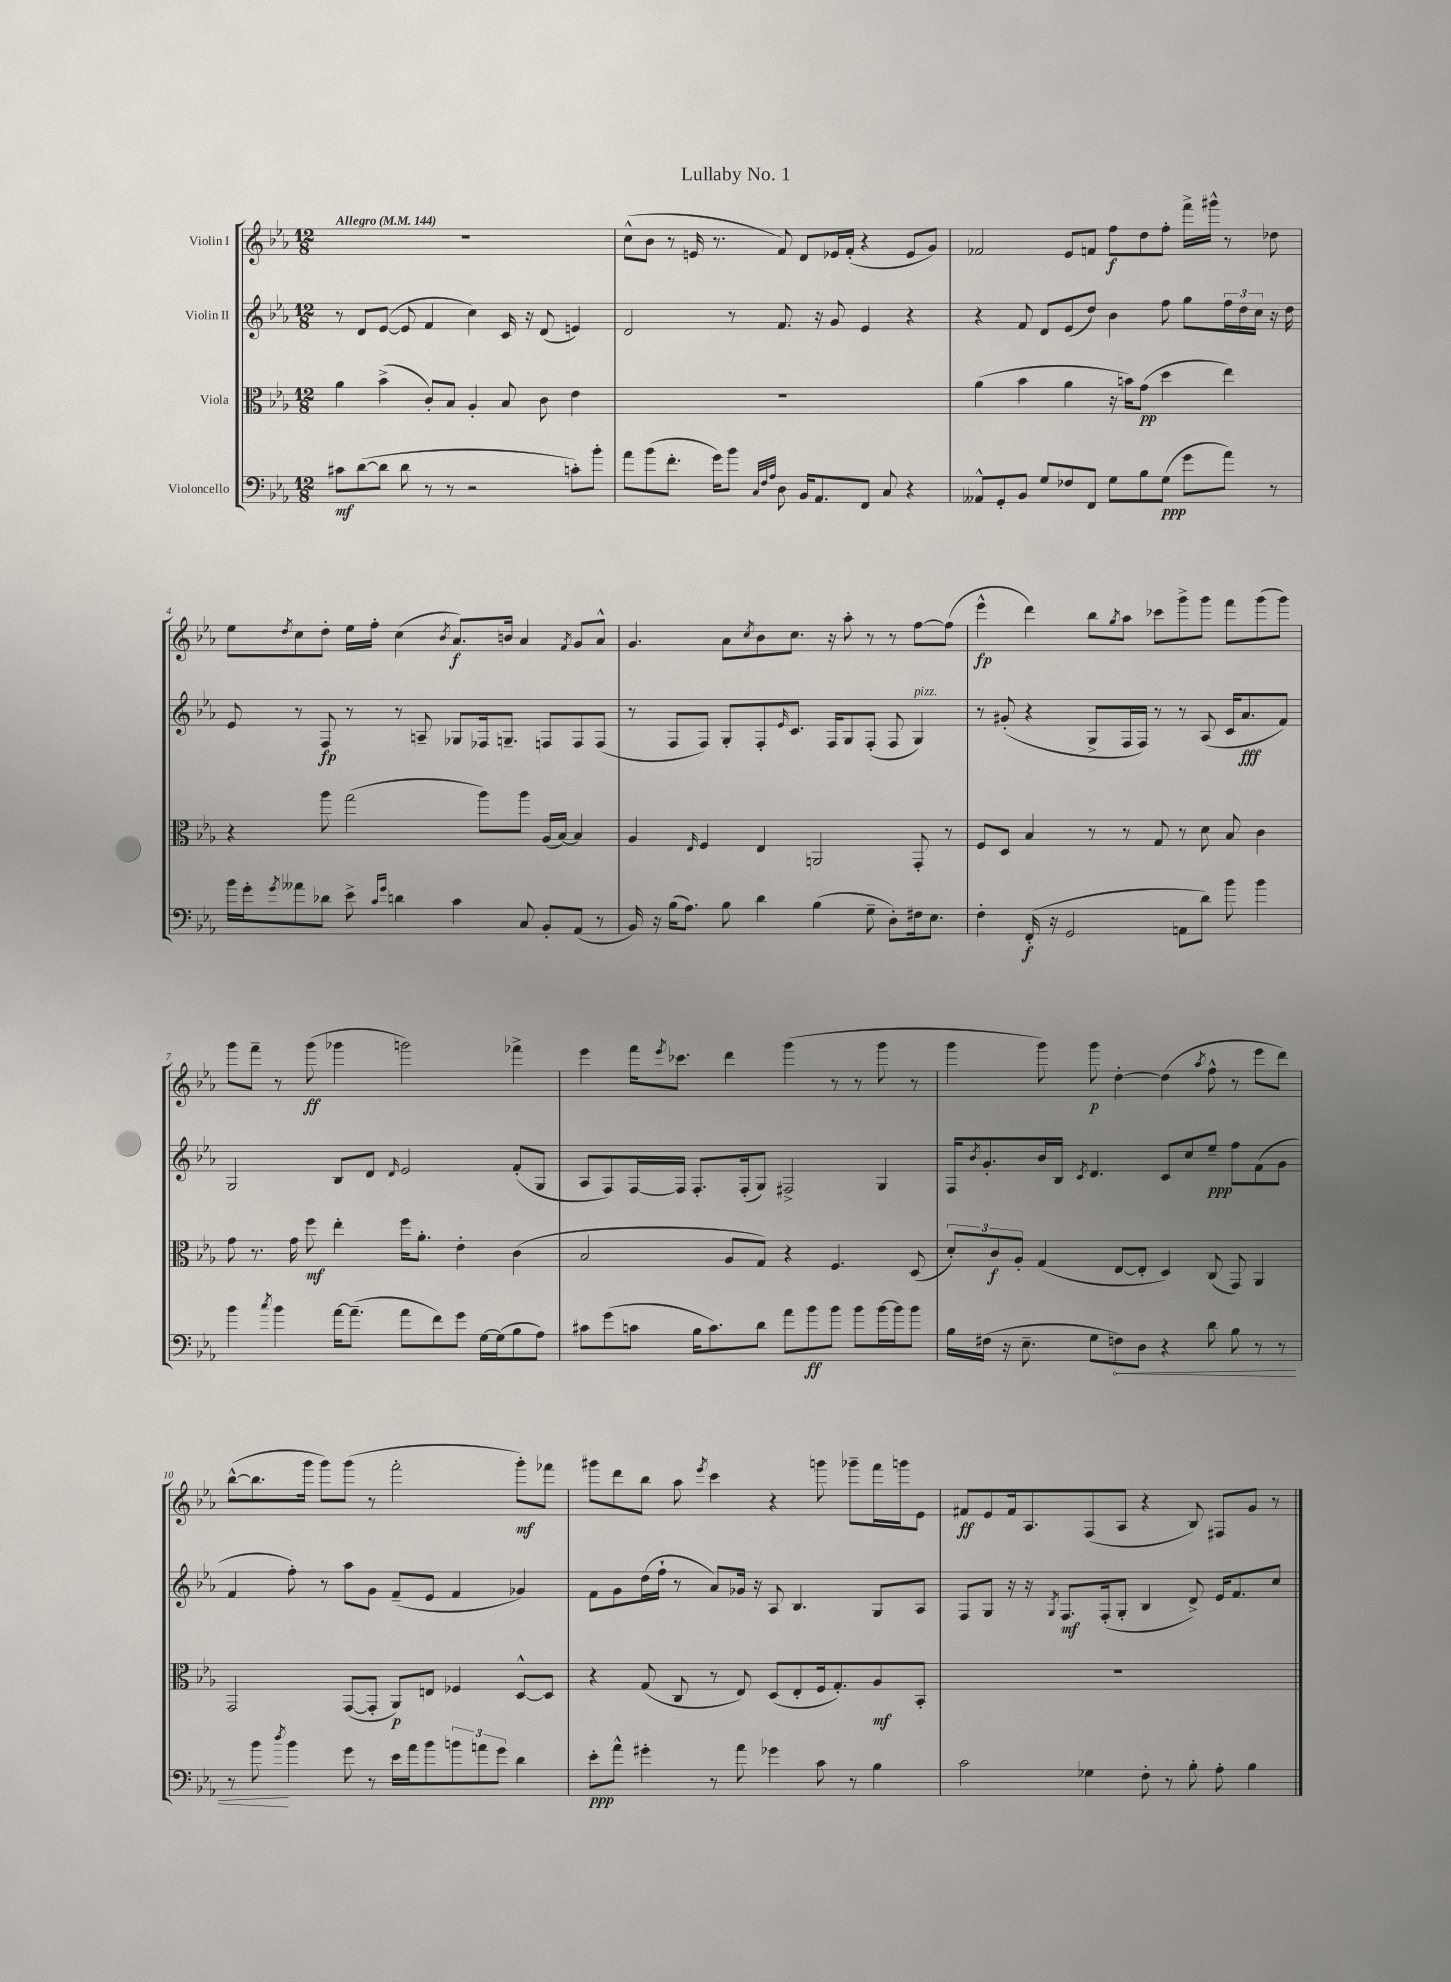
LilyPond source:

\header { title = "Lullaby No. 1" }
<<
\new StaffGroup <<
\new Staff = "s0" \with { instrumentName = "Violin I" } {
    \clef treble \key ees \major \numericTimeSignature \time 12/8 \tempo "Allegro" 4 = 144
    R1. |
    c''8-^( bes'8 r8 e'16 r8. f'8) d'8 ees'16 f'16-.( r4 ees'8 g'8) |
    fes'2 ees'8 f'8 f''8\f d''8 f''8-. f'''16-> gis'''16-^ r8 des''8 |
    ees''8 \acciaccatura { d''8 } c''8 d''8-. ees''16 f''16-. c''4( \acciaccatura { bes'8 } aes'8.\f) b'16 aes'4 \acciaccatura { f'8 } g'8 aes'8-^ |
    g'4. aes'8 \acciaccatura { c''8 } bes'8 c''8. r16 aes''8-. r8 r8 f''8~ f''8( |
    ees'''4-^\fp d'''4) bes''8 \acciaccatura { g''8 } aes''8 ces'''8 g'''8-> g'''8 f'''8 g'''8( g'''8) |
    g'''8 f'''8-- r8 g'''8\ff( ges'''4 g'''2) fes'''4-> |
    ees'''4 f'''16 \acciaccatura { ees'''8 } ces'''8. d'''4 g'''4( r8 r8 g'''8 r8 |
    g'''4 g'''8) g'''8\p d''4~-. d''4( \acciaccatura { aes''8 } f''8-^ r8 ees'''8 d'''8) |
    bes''8~-^( bes''8. g'''16 g'''8) g'''8( r8 f'''2-. g'''8-.\mf) fes'''8 |
    gis'''8 d'''8 bes''8 aes''8 \acciaccatura { ees'''8 } c'''4 r4 g'''8 ges'''8-- f'''16 g'''16 ees'8 |
    fis'8\ff ees'8 fis'16 aes8. f8( aes8 r4 bes8) fis8 g'8 r8 \bar "|." |
}
\new Staff = "s1" \with { instrumentName = "Violin II" } {
    \clef treble \key ees \major \numericTimeSignature \time 12/8
    r8 d'8 ees'8~( ees'8 f'4 c''4) c'16 r16 d'8( e'4) |
    d'2 r8 f'8. r16 g'8 ees'4 r4 |
    r4 f'8 d'8 ees'8( d''8) bes'4 f''8 g''8 \tuplet 3/2 { f''16 d''16 c''16 } r16 d''16 |
    ees'8 r8 f8\fp r8 r8 a8-- ges8 fes16 g8.-- f8 f8 f8( |
    r8 f8 f8) g8-. f8-. \grace { ees'16 } c'8. f16 g8 f8-.( f8 g4^\markup { \italic "pizz." }) |
    r8 gis'8-.( r4 g8-> f16 f16) r8 r8 aes8( c'16 aes'8.\fff f'8) |
    g2 bes8 d'8 \grace { d'16 } ees'2 f'8-.( g8 |
    aes8 f8) f16~ f16 f8.-. f16-.( g8) fis2-> g4 |
    f16 \acciaccatura { bes'8 } g'8.-. bes'16 bes16 \acciaccatura { c'8 } d'4. c'8 c''8 ees''8--\ppp f''8 f'8( g'8 |
    f'4 f''8-.) r8 aes''8 g'8 f'8--( ees'8 f'4 ges'4) |
    f'8 g'8 d''16( f''16-! r8 aes'8) ges'16 r16 aes8 bes4. g8 aes8 |
    f8 g8 r16 r16 \acciaccatura { g8 } f8.\mf f16-.( g8-. bes4 d'8->) ees'16 f'8. c''8 \bar "|." |
}
\new Staff = "s2" \with { instrumentName = "Viola" } {
    \clef alto \key ees \major \numericTimeSignature \time 12/8
    aes'4 bes'4->( c'8-.) bes8 aes4-. bes8 c'8 ees'4 |
    R1. |
    aes'4( bes'4 aes'4 r16 b'16) g'8\pp( d''4 ees''4) |
    r4 aes''8 g''2( aes''8) aes''8 aes16( bes16~) bes4 |
    aes4 \grace { ees16 } f4 ees4 a,2 g,8-. r8 |
    f8 d8 bes4 r8 r8 g8 r8 d'8 bes8 c'4 |
    g'8 r8. g'16 f''8\mf ees''4-. f''16 aes'8.-. ees'4-. c'4( |
    bes2 aes8 g8) r4 f4. d8( |
    \tuplet 3/2 { d'8-.) c'8\f aes8-. } g4( ees8~ ees8-. d4) c8( g,8) aes,4 |
    g,2 g,8~( g,8-. aes,8\p) e8 fes4 d8~-^ d8 |
    r4 g8( c8 r8 ees8) d8( ees8-. f16 g8.-.) aes8\mf bes,8-. |
    R1. \bar "|." |
}
\new Staff = "s3" \with { instrumentName = "Violoncello" } {
    \clef bass \key ees \major \numericTimeSignature \time 12/8
    cis'8\mf d'8~( d'8 d'8 r8 r8 r2 c'8-.) bes'8-. |
    aes'8 bes'8( f'8.-. g'16) bes'8 \grace { c32 f32 aes32 } d8 bes,16 aes,8. f,8 c8 r4 |
    aeses,8-^ g,8-. bes,8 g8 fes8 f,8 g8 bes8 g8\ppp( g'8 aes'8) r8 |
    bes'16 g'16-. \acciaccatura { g'8 } aeses'8 des'8 ees'8-> \grace { c'16 g'16 } d'4 c'4 c8 bes,8-. aes,8( r8 |
    bes,16) r16 bes16( aes8.) bes8 d'4 bes4( g8-- d8-.) fis16 ees8. |
    f4-. f,16-.\f( r16 g,2 a,8 d'8) bes'8 bes'4 |
    bes'4 \acciaccatura { c''8 } bes'4 aes'16~ aes'8.--( aes'8 f'8) g'8 g16~ g16( bes8 aes8) |
    cis'8 g'8( c'8 bes16 c'8.) d'8 aes'8 bes'8\ff bes'8 bes'8 bes'16~ bes'16 bes'8 |
    bes16 fis16( r16 ees8.-- g8 \once \override Hairpin.circled-tip = ##t f8\<) d8 r4 d'8 bes8 r8 r8 |
    r8 bes'8\! \acciaccatura { d''8 } bes'4 g'8 r8 ees'16 aes'16 bes'8 \tuplet 3/2 { b'8 a'8 g'8 } d'4 |
    ees'8-.\ppp aes'8-^ gis'4-. r8 aes'8 ges'4 c'8 r8 bes4 |
    c'2 ges4 f8-. r8 bes8-. aes8-. bes4 \bar "|." |
}
>>
>>
